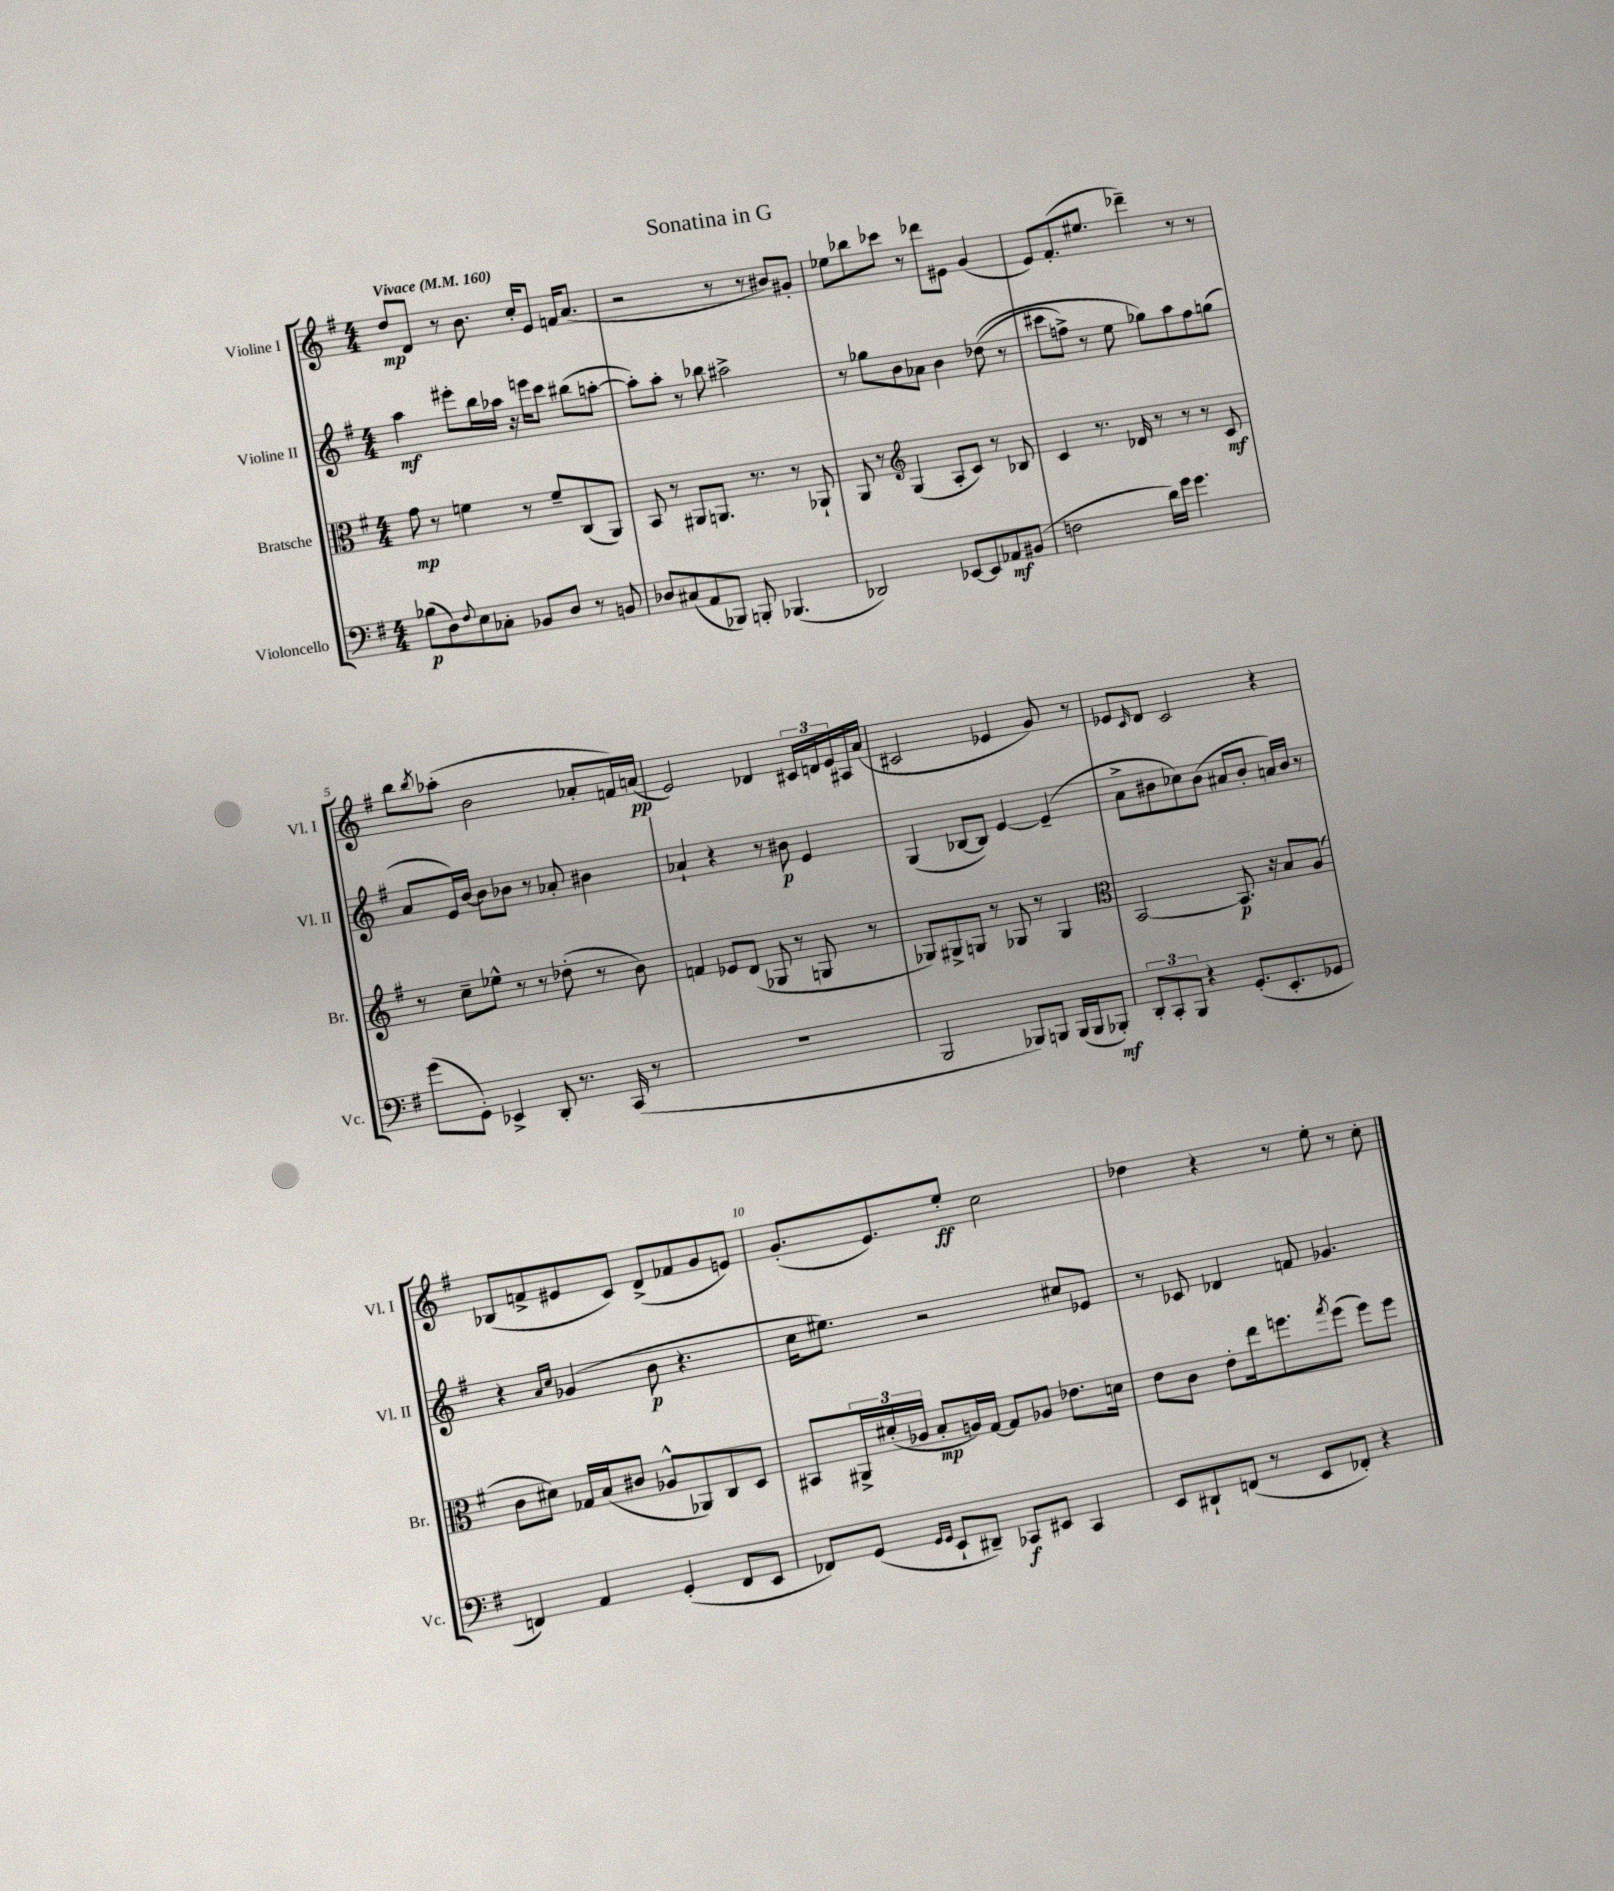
\header { title = "Sonatina in G" }
<<
\new StaffGroup <<
\new Staff = "s0" \with { instrumentName = "Violine I" shortInstrumentName = "Vl. I" } {
    \clef treble \key g \major \numericTimeSignature \time 4/4 \tempo "Vivace" 4 = 160
    d''8\mp d'8 r8 b'8. c''16-. e'8 f'16 a'8.( |
    r2 r8 r8 bis'8) gis'8-. |
    ees''8 bes''8 ces'''8 r8 des'''8 eis'8 g'4( |
    e'8) fis'8.-.( eis''8. des'''4--) r8 r8 |
    b''8 \acciaccatura { b''8 } aes''8-.( b'2 aes'8-. f'16) a'16\pp( |
    e'2) des'4 \tuplet 3/2 { cis'16 d'16 e'16 } ais16 a'16( |
    cis'2 ees'4 g'8) r8 |
    ees'8 \grace { c'16 } d'8 c'2 r4 |
    bes8( f'8-> eis'8 c'8) d'8->( fes'8 g'8 e'8) |
    g'8.-.( e'8.) e''8-.\ff c''2 |
    des''4 r4 r8 e''8-. r8 c''8-. \bar "|." |
}
\new Staff = "s1" \with { instrumentName = "Violine II" shortInstrumentName = "Vl. II" } {
    \clef treble \key g \major \numericTimeSignature \time 4/4
    a''4\mf eis'''8-. b''16 aes''16 r16 e'''16 c'''8 bis''8( a''8~-. |
    a''8-.) a''8-. r8 bes''8 ais''2-> |
    r8 ges''8 b'8 aes'8 b'4 des''8(\( r8 |
    cis'''8 f''8->) r8 e''8 ges''8\) a''8 f''8 g''8( |
    a'8 e'16) b'16~ b'8 bes'8 r8 aes'8-. bis'4 |
    aes'4-! r4 r8 bis'8\p e'4 |
    g4( bes8~ bes8) e'4~ e'4--( |
    a'8-> bis'8 ces''8) bis'8( ais'8 bis'8-. a'16) bis'16 r8 |
    r4 \grace { a'16 c''16 } ges'4( b'8\p r4. |
    c''16 eis''8.) r2 cis''8 ees'8 |
    r8 ces'8 des'4 f'8 ges'4. \bar "|." |
}
\new Staff = "s2" \with { instrumentName = "Bratsche" shortInstrumentName = "Br." } {
    \clef alto \key g \major \numericTimeSignature \time 4/4
    g'8\mp r8 f'4 r8 f'8-- c8( a,8) |
    b,8 r8 ais,8 a,8. r8. r8 aes,8-! |
    a,8 r8 \clef treble g4( a8-. c'8) r8 bes8 |
    c'4 r8. des'16 r8 r8 r8 c'8\mf |
    r8 c''8-- ees''8-^ r8 r8 des''8-.( r8 b'8) |
    f'4 ees'8 d'8( ges8 r8 g8 r8 |
    ges8) gis8-> g8 r8 ges8 r8 ges4 |
    \clef alto b,2~ b,8.\p r16 b8 a8( |
    c'8 dis'8) ges16 b16( cis'8 aes8-^ aes,8) c8 d8 |
    bis,8 \tuplet 3/2 { ais,16-> dis'16-.( aes16 } b8-.\mp a16) g16~ g8 aes8 ees'8. d'16 |
    e'8 c'8 e'8-. e''16 f''8. \acciaccatura { g''8 } f''8( f''8) f''8 \bar "|." |
}
\new Staff = "s3" \with { instrumentName = "Violoncello" shortInstrumentName = "Vc." } {
    \clef bass \key g \major \numericTimeSignature \time 4/4
    bes8\p( d8) \appoggiatura { fis8 } e8 ces8-. bes,8 d8 r8 b,8 |
    des8 cis8( a,8 bes,,8) b,,8-. bes,,4.( |
    des,2) ees,8~ ees,8 aes,8\mf bis,8( |
    f2 d'16) g'16 g'4. |
    g'8( g,8-.) ees,4-> d,8-. r8. c,16( r8 |
    R1 |
    b,,2 bes,,8) b,,8 b,,16( b,,16 bes,,8-.\mf) |
    \tuplet 3/2 { d,8-. c,8-. b,,8 } r4 g,8.-.( e,8.-. ges,8 |
    f,4) a,4 g,4-.( f,8 e,8 |
    fes,8) g,8( \grace { g,16 g,16 } e,8-! dis,8--) ces,8\f eis,8 ces,4 |
    e,8 dis,8-! f,8( r8 e,8 fes,8-.) r4 \bar "|." |
}
>>
>>
\layout { \context { \Score \override BarNumber.break-visibility = ##(#f #t #t) barNumberVisibility = #(every-nth-bar-number-visible 5) } }
